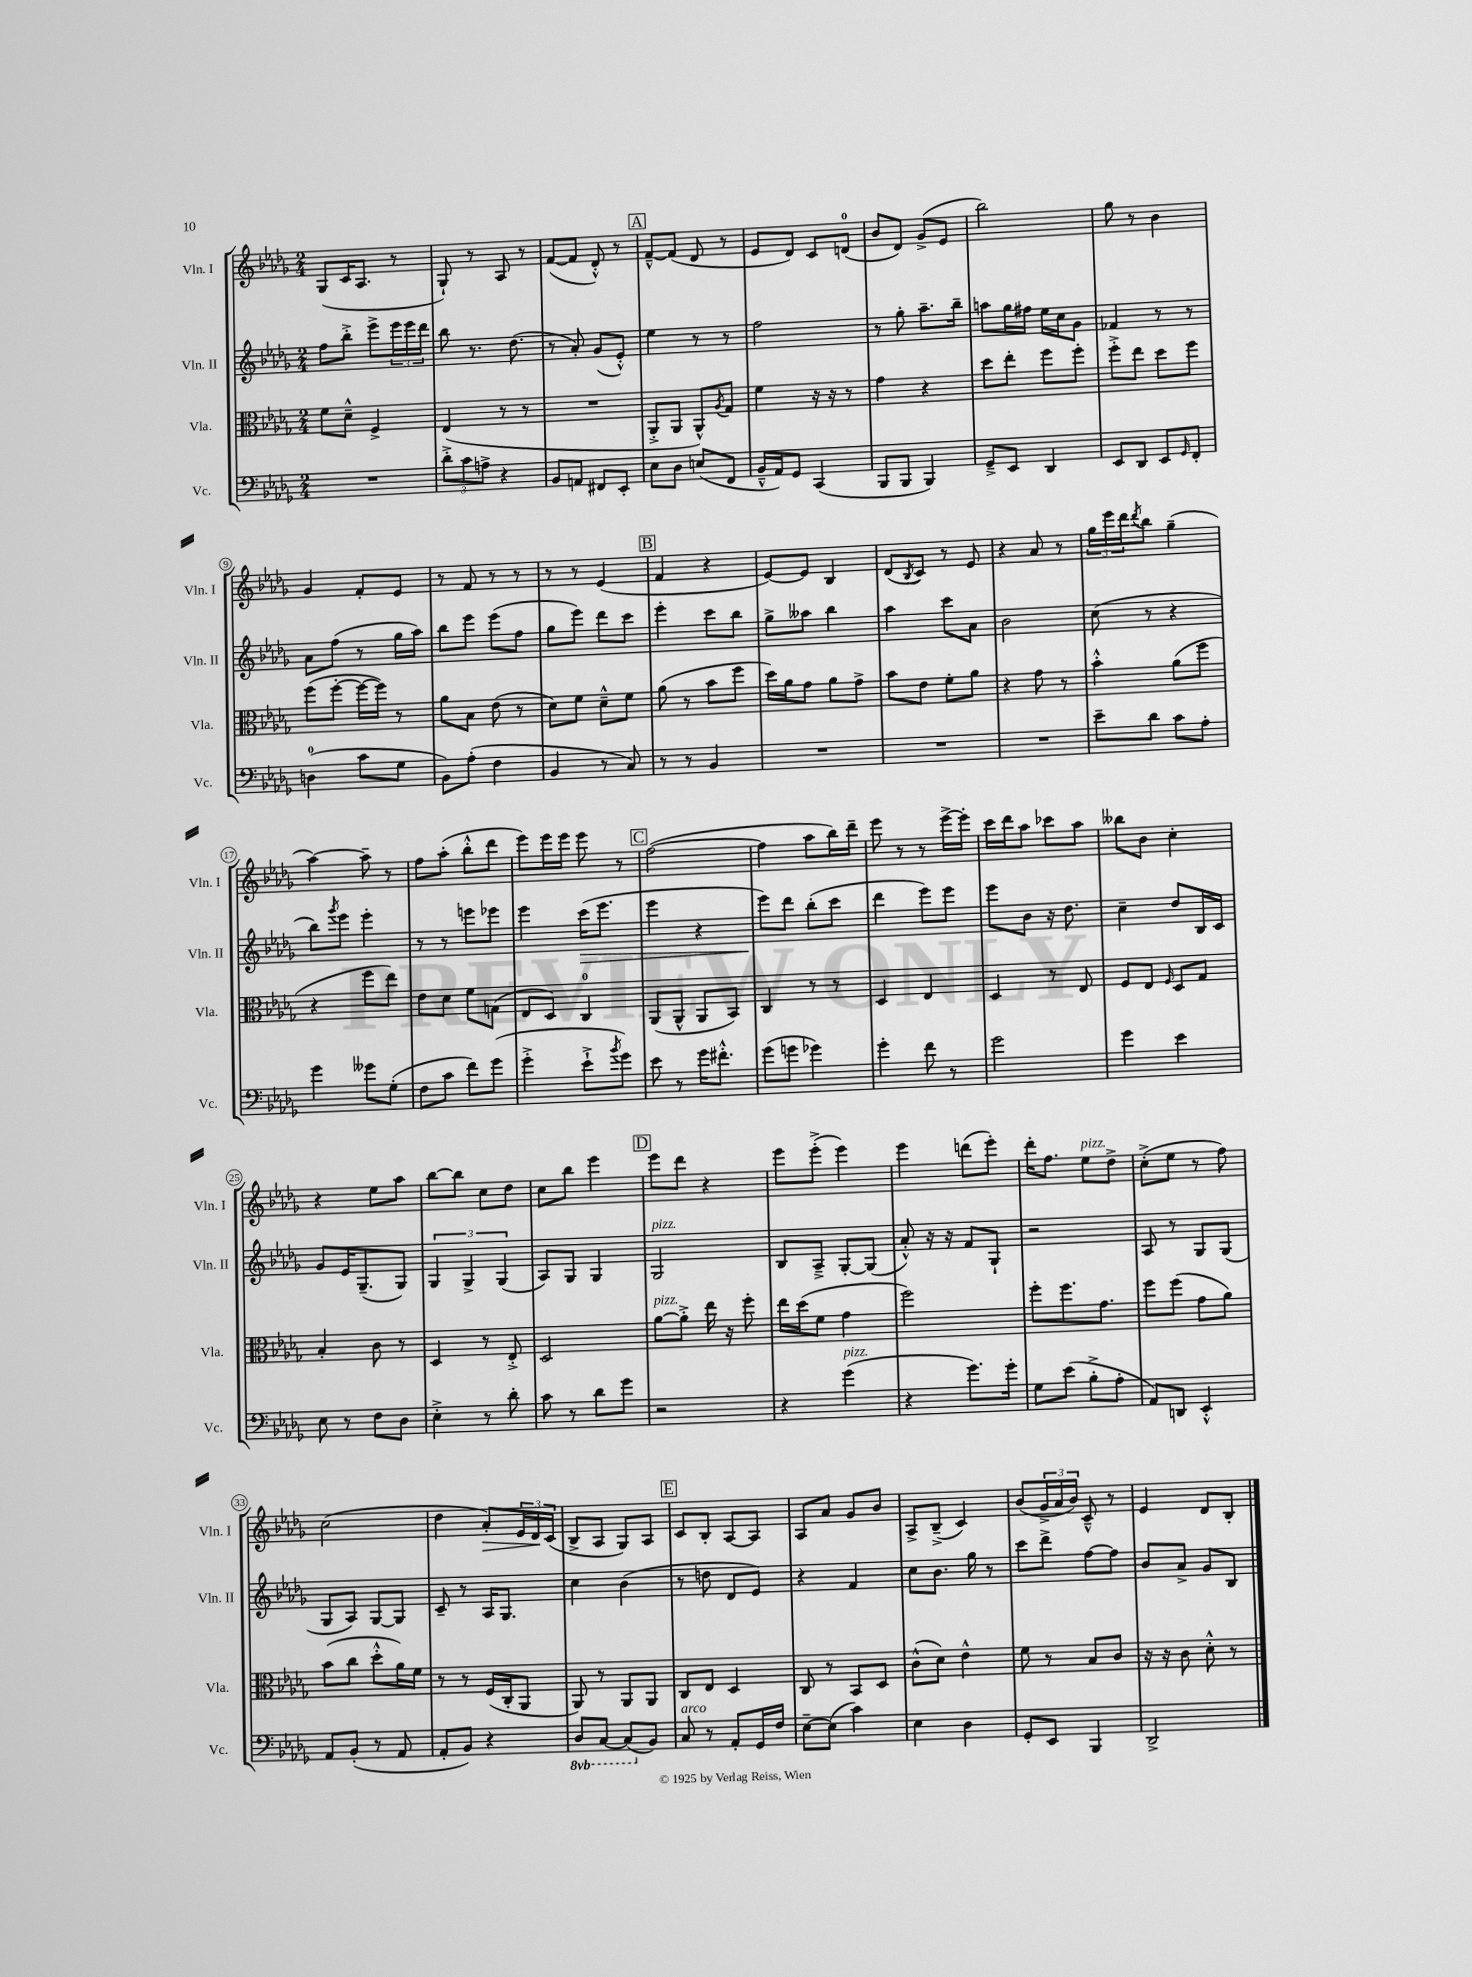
<<
\new StaffGroup <<
\new Staff = "s0" \with { instrumentName = "Vln. I" shortInstrumentName = "Vln. I" } {
    \clef treble \key des \major \numericTimeSignature \time 2/4
    ges8( c'16 aes8. r8 |
    ges8-!) r8 aes8 r8 |
    f'8~( f'8 des'8-.-^) r8 |
    \mark \markup { \box "A" } f'8~---^ f'8( des'8 r8 |
    ees'8 des'8) c'8 d'8-0( |
    bes'8 des'8) ges'8->( ees'8 |
    bes''2) |
    ges''8 r8 bes'4 |
    ges'4 f'8-. ees'8 |
    r8 f'8 r8 r8 |
    r8 r8 ees'4( |
    \mark \markup { \box "B" } f'4 r4 |
    ees'8~) ees'8 bes4 |
    des'8( \acciaccatura { bes8 } c'8) r8 ees'8 |
    r4 aes'8 r8 |
    \tuplet 3/2 { ges''16 ees'''16 des'''16 } \acciaccatura { des'''8 } bes''8 ges''4--( |
    aes''4~) aes''8-- r8 |
    f''8 aes''8-.( bes''8-.-^ des'''8 |
    ees'''8) ees'''16 ees'''16 ees'''8 r8 |
    \mark \markup { \box "C" } f''2~( |
    f''4 aes''8 bes''16) des'''16-- |
    ees'''8 r8 r8 ees'''16~-> ees'''16-. |
    c'''16 des'''16 aes''8 ces'''8 aes''8 |
    beses''8 bes'8 c''4-. |
    r4 ees''8 aes''8 |
    bes''8~ bes''8 c''8 des''8 |
    c''8 bes''8 ees'''4 |
    \mark \markup { \box "D" } ees'''8 des'''8 r4 |
    ees'''8 ees'''8-.->( ees'''4) |
    ees'''4 d'''8( ees'''8-.) |
    des'''16-. f''8. ees''8^\markup { \italic "pizz." } des''8-> |
    c''8-.->( ees''8 r8 f''8) |
    c''2( |
    des''4 aes'8-.\>) \tuplet 3/2 { ees'16 des'16\! c'16( } |
    bes8-> aes8 ges8) aes8 |
    \mark \markup { \box "E" } c'8 bes8-. aes8~ aes8 |
    aes8 aes'8 ges'8 bes'8 |
    aes8-> bes8--->( c'4) |
    bes'8( \tuplet 3/2 { ges'16-> aes'16 bes'16) } c'8---^ r8 |
    ees'4 des'8 bes8-. \bar "|." |
}
\new Staff = "s1" \with { instrumentName = "Vln. II" shortInstrumentName = "Vln. II" } {
    \clef treble \key des \major \numericTimeSignature \time 2/4
    f''8 bes''8-.-> ees'''8-> \tuplet 3/2 { ees'''16 ees'''16 des'''16 } |
    bes''8 r8. des''8.( |
    r8 aes'8-.) ges'8( ees'8-.-^) |
    \mark \markup { \box "A" } ees''4 r8 r8 |
    f''2 |
    r8 ges''8-. aes''8.-- bes''16-- |
    a''8 ges''16 fis''16 ees''16 c''16 ges'8 |
    fes'4 r8 r8 |
    aes'8 f''8( r8 ges''16 aes''16) |
    bes''8 ees'''8 ees'''8( f''8 |
    ges''8 ees'''8) des'''8 c'''8 |
    \mark \markup { \box "B" } ees'''4-. c'''8 bes''8 |
    ges''8-> aeses''8 bes''4 |
    aes''4 c'''8 aes'8 |
    bes'2 |
    c''8( r8 r4 |
    bes''8) \acciaccatura { ges'''8 } ees'''8 ees'''4-. |
    r8 r8 e'''8 ees'''8 |
    ees'''4 c'''16\>( ees'''8. |
    \mark \markup { \box "C" } ees'''4 r4 |
    ees'''8\!) des'''8 bes''8-.( c'''8 |
    des'''4 ees'''8) ees'''8 |
    ees'''8 bes'8 r16 des''8. |
    c''4-- des''8 bes16 c'16 |
    ges'8 ees'16 ges8.--( ges8) |
    \tuplet 3/2 { ges4 ges4-> ges4( } |
    aes8) ges8 ges4 |
    \mark \markup { \box "D" } ges2^\markup { \italic "pizz." } |
    bes8 aes8---> ges8~-. ges8( |
    aes'8-.-^) r16 r16 f'8 ges8-! |
    r2 |
    aes8 r8 ges8 ges8( |
    ges8 aes8) ges8~ ges8 |
    c'8-- r8 aes16 ges8. |
    c''4 bes'4( |
    \mark \markup { \box "E" } r8 d''8 des'8 ees'8) |
    r4 f'4 |
    c''8 bes'8. ges''16 r8 |
    c'''8 des'''8-> f''8~ f''8 |
    bes'8 aes'8-> ges'8 bes8 \bar "|." |
}
\new Staff = "s2" \with { instrumentName = "Vla." shortInstrumentName = "Vla." } {
    \clef alto \key des \major \numericTimeSignature \time 2/4
    f'8 des'8---^ f4-> |
    ees4( r8 r8 |
    R2 |
    \mark \markup { \box "A" } aes,8-.-> aes,8 aes,8-^) \acciaccatura { aes8 } ges8 |
    f'4 r16 r16 r8 |
    ges'4 r4 |
    des''8 ees''8-. f''8 f''8-. |
    f''8-.-> ees''8 des''8 f''8 |
    f''8( f''8~-. f''16~ f''16) r8 |
    aes'8 bes8 ees'8( r8 |
    des'8) f'8 des'8---^ f'8 |
    \mark \markup { \box "B" } aes'8( r8 bes'8 f''8 |
    des''16) aes'16 ges'8 aes'8 ges'8-> |
    bes'8 ees'8 f'8-. aes'8 |
    r4 ges'8 r8 |
    bes'4-.-^ aes'8( f''8 |
    r4 f''8 ees''8) |
    ees'8 des'8 f'8 g8( |
    ees8 des8) c4-0 |
    \mark \markup { \box "C" } aes,8( aes,8-^ aes,8 bes,8) |
    c4 r8 r8 |
    des4 ees4 |
    des4 r8 ees8 |
    f8 ees8 \grace { f16 } des8 ges8 |
    bes4-. c'8 r8 |
    des4 r8 ees8-.-> |
    des2 |
    \mark \markup { \box "D" } aes'8~^\markup { \italic "pizz." } aes'8-.-> ees''16 r16 f''8-. |
    ees''16 des''16( f'8 ges'4 |
    f''2) |
    f''8-. f''8. ges'8. |
    f''8 f''8( ges'8 aes'8) |
    bes'8( c''8 des''8-.-^ aes'16) f'16 |
    r8 r8 f16( c16-. aes,8 |
    aes,8) r8 aes,8 aes,8 |
    \mark \markup { \box "E" } c8 ees8 des4 |
    c8 r8 bes,8 des8 |
    c'8-^( des'8) ees'4-^ |
    f'8 r8 bes8 c'8 |
    r16 r16 c'8 des'8-.-^ r8 \bar "|." |
}
\new Staff = "s3" \with { instrumentName = "Vc." shortInstrumentName = "Vc." } {
    \clef bass \key des \major \numericTimeSignature \time 2/4 \set Staff.ottavationMarkups = #ottavation-simple-ordinals
    R2 |
    \tuplet 3/2 { des'8-.-> c'8 a8-> } r4 |
    bes,8 a,8 fis,8 ees,8-. |
    \mark \markup { \box "A" } ees8 des8 e8( f,8 |
    bes,16---^ aes,16) ges,8 c,4( |
    bes,,8 bes,,8 bes,,4) |
    ges,8---> ees,8 des,4 |
    ees,8 des,8 ees,8 \grace { ges,16 } f,8-. |
    d4-0( c'8 ges8 |
    bes,8) aes8-.( f4 |
    bes,4 r8 c8) |
    \mark \markup { \box "B" } r8 r8 bes,4 |
    R2 |
    R2 |
    R2 |
    ees'8-- des'8 c'8 aes8-. |
    ges'4 geses'8 ges8-.( |
    f8 c'8 f'8) ges'8( |
    ges'4-.-> ees'8-!-> \acciaccatura { bes'8 } ges'8) |
    \mark \markup { \box "C" } ees'8 r8 ges'16 fis'8.-.-^ |
    ges'8( g'8 ges'4) |
    ges'4-. f'8 r8 |
    ges'2 |
    ges'4 ees'4 |
    ees8 r8 f8 des8 |
    ees4-.-> r8 des'8-. |
    c'8 r8 des'8 ges'8 |
    \mark \markup { \box "D" } r2 |
    r4 ges'4^\markup { \italic "pizz." }( |
    r4 ges'8.) ges'16-. |
    ges8 ees'8( bes8-.-> aes8-. |
    aes,8) d,8 ees,4-.-^ |
    aes,8 bes,8-.( r8 aes,8 |
    aes,8-. bes,8) r4 |
    \ottava #-1 des,8 c,8~ c,8( \ottava #0 bes,8) |
    \mark \markup { \box "E" } c8^\markup { \italic "arco" } r8 aes,8-. ges,16 f16 |
    ees8~-- ees8( c'4) |
    ees4 des4 |
    ges,8-. ees,8 bes,,4 |
    des,2-> \bar "|." |
}
>>
>>
\layout { \context { \Score \override BarNumber.stencil = #(make-stencil-circler 0.1 0.3 ly:text-interface::print) } }
